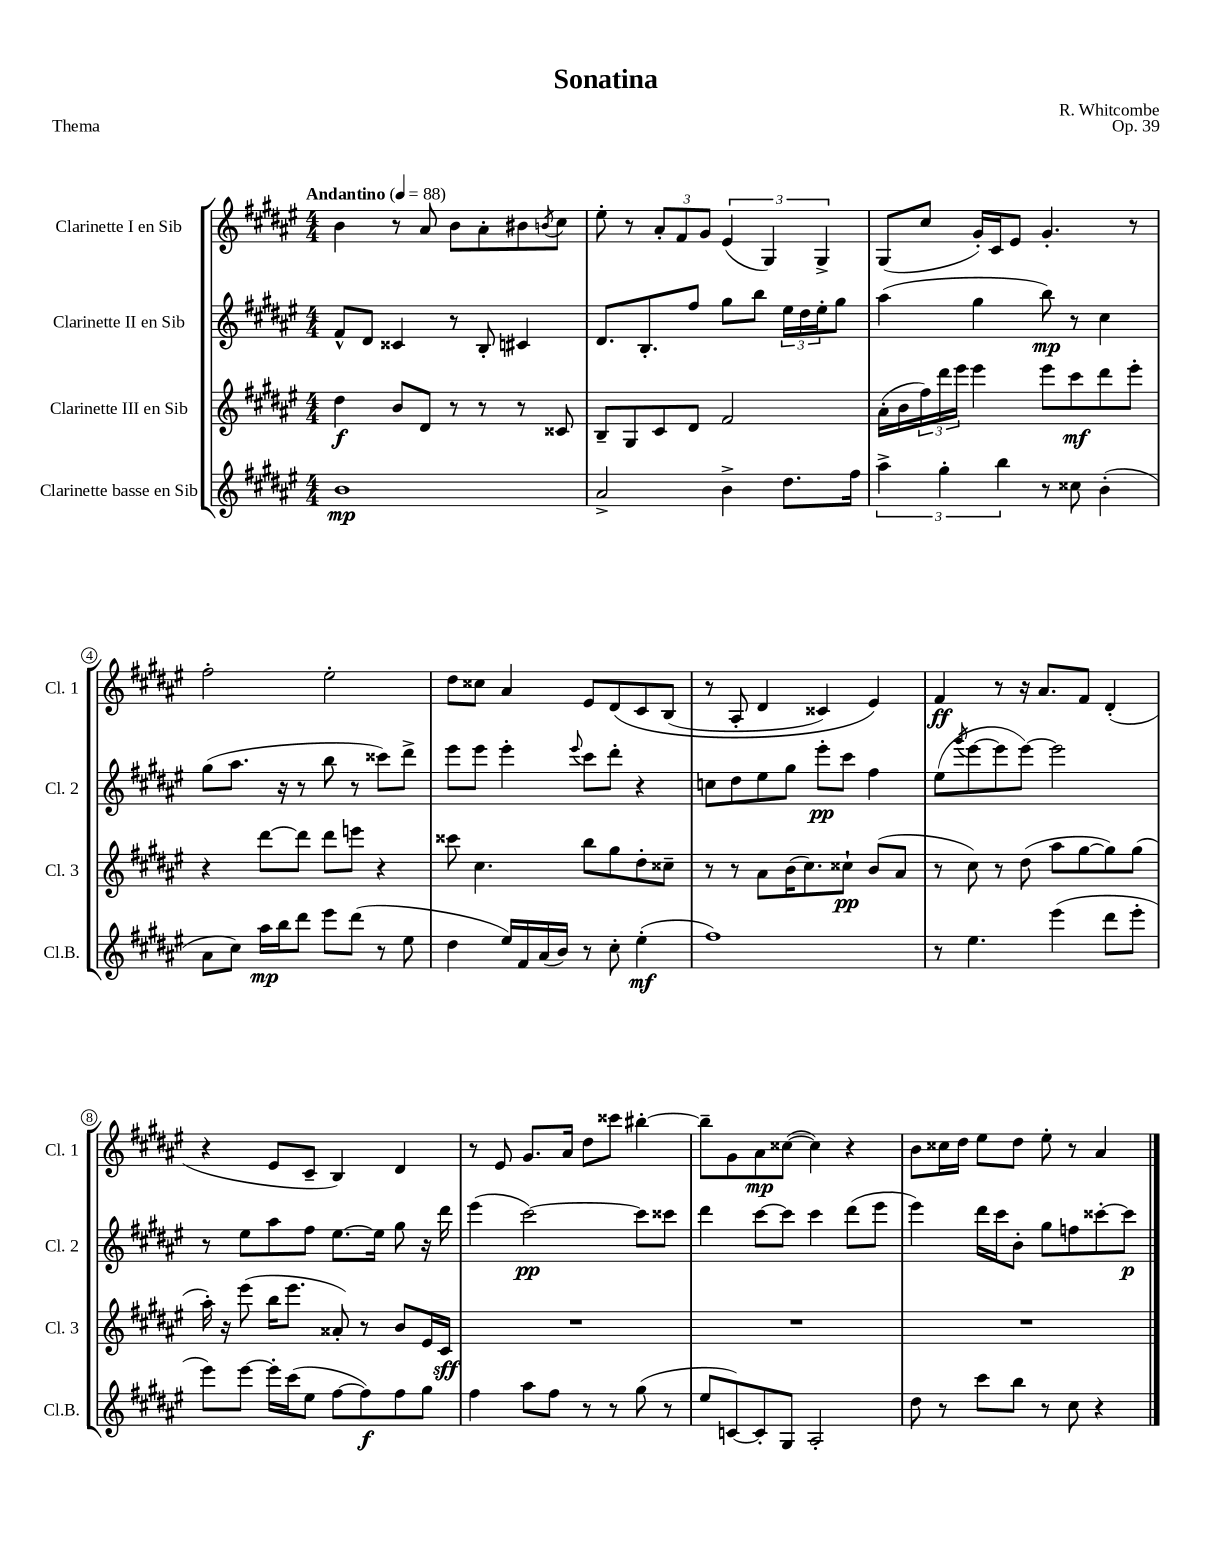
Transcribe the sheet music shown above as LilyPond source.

\header { title = "Sonatina" composer = "R. Whitcombe" opus = "Op. 39" piece = "Thema" }
<<
\new StaffGroup <<
\new Staff = "s0" \with { instrumentName = "Clarinette I en Sib" shortInstrumentName = "Cl. 1" } {
    \clef treble \key fis \major \numericTimeSignature \time 4/4 \tempo "Andantino" 4 = 88
    b'4 r8 ais'8 b'8 ais'8-. bis'8 \acciaccatura { b'8 } cis''8 |
    eis''8-. r8 \tuplet 3/2 { ais'8-. fis'8 gis'8 } \tuplet 3/2 { eis'4( gis4) gis4-> } |
    gis8( cis''8 gis'16-.) cis'16 eis'8 gis'4.-. r8 |
    fis''2-. eis''2-. |
    dis''8 cisis''8 ais'4 eis'8 dis'8\( cis'8 b8( |
    r8 ais8-. dis'4 cisis'4) eis'4\) |
    fis'4\ff r8 r16 ais'8. fis'8 dis'4-.( |
    r4 eis'8 cis'8-- b4) dis'4 |
    r8 eis'8 gis'8. ais'16 dis''8 cisis'''8 bis''4~-. |
    bis''8-- gis'8 ais'8\mp cisis''8~( cisis''4) r4 |
    b'8 cisis''16 dis''16 eis''8 dis''8 eis''8-. r8 ais'4 \bar "|." |
}
\new Staff = "s1" \with { instrumentName = "Clarinette II en Sib" shortInstrumentName = "Cl. 2" } {
    \clef treble \key fis \major \numericTimeSignature \time 4/4
    fis'8-^ dis'8 cisis'4 r8 b8-. cis'4 |
    dis'8. b8.-. fis''8 gis''8 b''8 \tuplet 3/2 { eis''16 dis''16 eis''16-. } gis''8 |
    ais''4( gis''4 b''8\mp) r8 cis''4 |
    gis''8( ais''8. r16 r8 b''8 r8 cisis'''8) dis'''8-> |
    eis'''8 eis'''8 eis'''4-. \appoggiatura { eis'''8 } cis'''8 dis'''8-. r4 |
    c''8 dis''8 eis''8 gis''8 eis'''8-.\pp cis'''8 fis''4 |
    eis''8( \acciaccatura { gis'''8 } eis'''8~ eis'''8 eis'''8~) eis'''2 |
    r8 eis''8 ais''8 fis''8 eis''8.~ eis''16 gis''8 r16 dis'''16 |
    eis'''4( cis'''2~\pp) cis'''8 cisis'''8 |
    dis'''4 cis'''8~ cis'''8 cis'''4 dis'''8( eis'''8 |
    eis'''4) dis'''16 cis'''16 b'8-. gis''8 f''8 cisis'''8~-. cisis'''8\p \bar "|." |
}
\new Staff = "s2" \with { instrumentName = "Clarinette III en Sib" shortInstrumentName = "Cl. 3" } {
    \clef treble \key fis \major \numericTimeSignature \time 4/4
    dis''4\f b'8 dis'8 r8 r8 r8 cisis'8 |
    b8-- gis8 cis'8 dis'8 fis'2 |
    ais'16-.( b'16 \tuplet 3/2 { fis''16) dis'''16 eis'''16 } eis'''4 eis'''8 cis'''8\mf dis'''8 eis'''8-. |
    r4 dis'''8~ dis'''8 dis'''8 e'''8 r4 |
    cisis'''8 cis''4. b''8 gis''8 dis''8-. cisis''8-- |
    r8 r8 ais'8 b'16( cis''8.) cisis''8-!\pp b'8( ais'8 |
    r8 cis''8) r8 dis''8( ais''8 gis''8~ gis''8) gis''8( |
    ais''16-.) r16 eis'''8( b''16 eis'''8. aisis'8-.) r8 b'8 eis'16 cis'16\sff |
    R1 |
    R1 |
    R1 \bar "|." |
}
\new Staff = "s3" \with { instrumentName = "Clarinette basse en Sib" shortInstrumentName = "Cl.B." } {
    \clef treble \key fis \major \numericTimeSignature \time 4/4
    b'1\mp |
    ais'2-> b'4-> dis''8. fis''16 |
    \tuplet 3/2 { ais''4-> gis''4-. b''4 } r8 cisis''8 b'4-.( |
    ais'8 cis''8) ais''16\mp b''16 dis'''8 eis'''8 dis'''8( r8 eis''8 |
    dis''4 eis''16) fis'16 ais'16( b'16) r8 cis''8-. eis''4-.\mf( |
    fis''1) |
    r8 eis''4. eis'''4( dis'''8 eis'''8-. |
    eis'''8) eis'''8~ eis'''16-. cis'''16( eis''8 fis''8~ fis''8\f) fis''8 gis''8 |
    fis''4 ais''8 fis''8 r8 r8 gis''8( r8 |
    eis''8 c'8~) c'8-. gis8 ais2-. |
    dis''8 r8 cis'''8 b''8 r8 cis''8 r4 \bar "|." |
}
>>
>>
\layout { \context { \Score \override BarNumber.stencil = #(make-stencil-circler 0.1 0.3 ly:text-interface::print) } }
